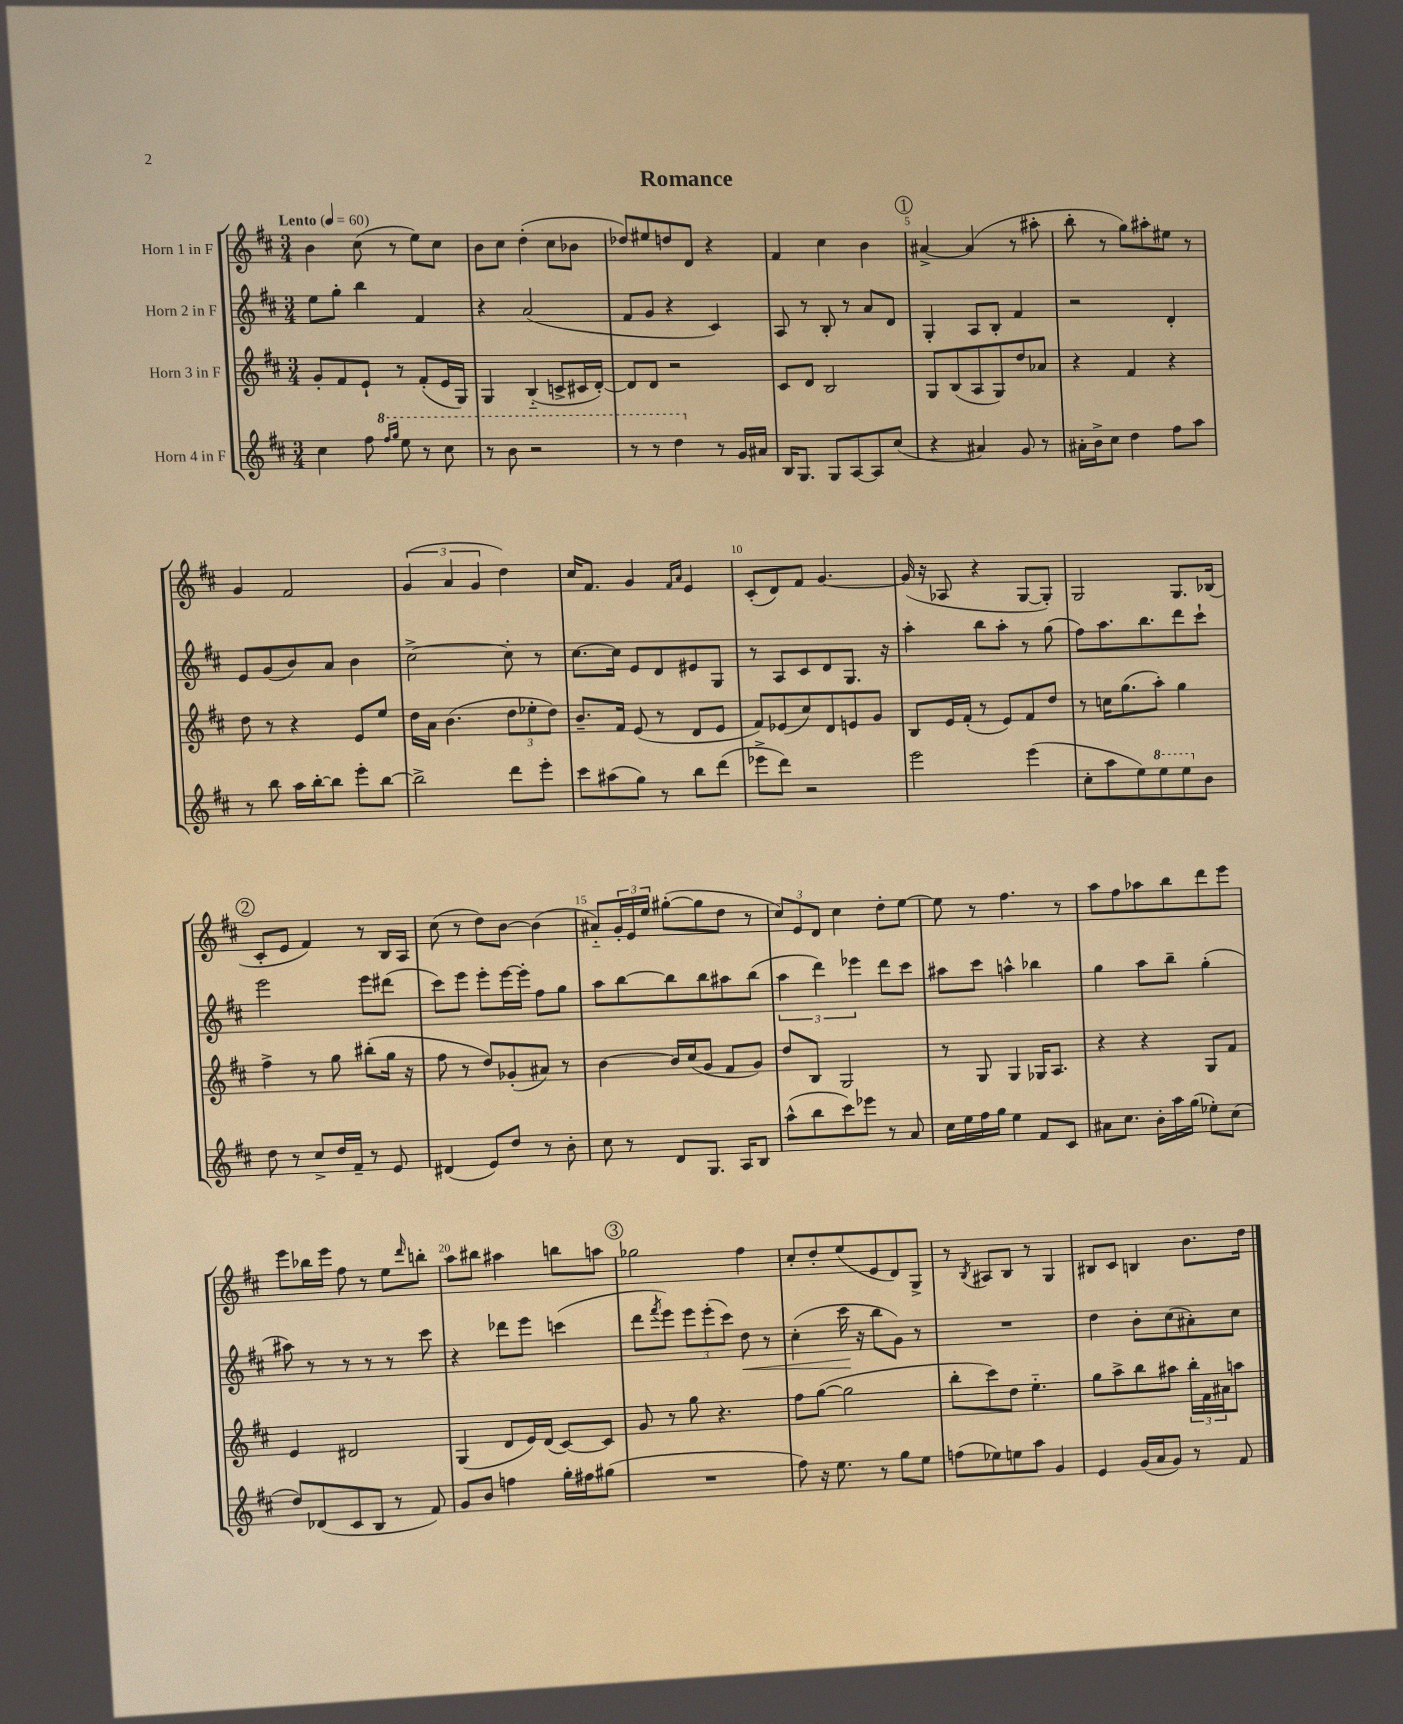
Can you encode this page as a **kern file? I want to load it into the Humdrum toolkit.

**kern	**kern	**kern	**kern
*staff4	*staff3	*staff2	*staff1
*clefG2	*clefG2	*clefG2	*clefG2
*k[f#c#]	*k[f#c#]	*k[f#c#]	*k[f#c#]
*M3/4	*M3/4	*M3/4	*M3/4
*MM60	*MM60	*MM60	*MM60
4cc#	8g'	8ee	4b
.	8f#	8gg'	.
8ff#	8e`	4bb	(8cc#
16qqfff#	.	.	.
16qqggg	.	.	.
8eee	8r	.	8r
8r	(8f#'	4f#	8ee)
8ccc#	16e	.	8cc#
.	16G)	.	.
=	=	=	=
8r	4G	4r	8b
8bb	.	.	8cc#
2r	(4B'~	(2a	(4dd'
.	8c^	.	8cc#
.	16c#	.	8b-
.	[16d')	.	.
=	=	=	=
8r	8d]	8f#	8dd-)
8r	8d	8g	8ee#
4ddd	2r	4r	8dd
.	.	.	8d
8r	.	4c#)	4r
16g	.	.	.
16a#	.	.	.
=	=	=	=
16B	8c#	8A	4f#
8.G	.	.	.
.	8d	8r	.
8G	2B	8B'	4cc#
[8A	.	8r	.
8A]	.	8a	4b
(8cc#	.	8d	.
=	=	=	=
4r	8G	4G'	[4a#^
.	(8B	.	.
4a#)	8A	8A	(4a#]
.	8G)	8B'	.
8g	8dd	4f#	8r
8r	8a-	.	8aa#'
=	=	=	=
16a#'	4r	2r	8bb'
16b^	.	.	.
8cc#	.	.	8r
4dd	4f#	.	8gg)
.	.	.	8aa#'
8ff#	4r	4d'	8ee#
8aa	.	.	8r
=	=	=	=
8r	8dd	8e	4g
8bb	8r	(8g	.
16aa	4r	8b)	2f#
[16bb'	.	.	.
8bb]	.	8a	.
8eee'	8e	4b	.
[8bb	8ee	.	.
=	=	=	=
2bb^]	16dd	[2cc#^	(6g
.	16a	.	.
.	(4.b	.	.
.	.	.	6a
.	.	.	6g
8ddd	12dd	8cc#']	4dd)
.	12ee-'	.	.
8eee'	.	8r	.
.	12dd)	.	.
=	=	=	=
8ccc#	8.b~	[8.cc#	16cc#
.	.	.	8.f#
(8aa#	.	.	.
.	16f#	16cc#]	.
8gg)	(8e	8e	4g
8r	8r	8d	.
.	.	.	16qqf#
.	.	.	16qqa
8bb	8d	8e#	4e
(8ddd	8e	8G	.
=	=	=	=
8eee-^	8f#)	8r	(8c#'
8ddd)	(8e-	8A	8d)
2r	8cc#)	8c#	8f#
.	8d	8d	[4.g
.	8e	8.G	.
.	8g	.	.
.	.	16r	.
=	=	=	=
2eee	8B	4aa'	(16g]
.	.	.	16r
.	16e	.	8A-
.	(16f#'	.	.
.	8r	8bb	4r
.	8e)	8aa'	.
(4eee	8f#	8r	[8G
.	8dd	(8gg	8G'])
=	=	=	=
8cc#'	8r	8ff#)	2G
8aa	16cc	8.aa	.
.	(8.gg	.	.
8ee)	.	.	.
.	.	8.bb	.
8eee	8aa')	.	.
8eee	4gg	8ddd	8.G
8b	.	8ccc#`	.
.	.	.	(16B-
=	=	=	=
8dd	4ff#^	2eee	8c#'
8r	.	.	8e
8cc#^	8r	.	4f#)
16dd	8gg	.	.
16f#~	.	.	.
8r	(8bb#'	8eee	8r
8e	16gg	(8ddd#	16B
.	16r	.	16A
=	=	=	=
(4d#	8ff#	8ccc#)	(8cc#
.	8r	8eee	8r
8e)	8dd)	8eee'	8dd)
8dd	(8g-'	[16eee	[8b
.	.	16eee']	.
8r	8a#)	8ff#	(4b]
8b'	8r	8gg	.
=	=	=	=
8cc#	[4b	8aa	8a#'~)
8r	.	[8bb	24g'
.	.	.	24e
.	.	.	24ee
8d	16b]	8bb]	([8gg#'
.	(16cc#	.	.
8.G	8g	8bb	8gg#]
.	8f#	8aa#	8dd
16A	.	.	.
8B	8g)	(8bb	8r
=	=	=	=
(8aa^^	8dd	6aa	12cc#)
.	.	.	12e
8bb	8B	.	.
.	.	6ddd)	12d
8ccc#)	2G	.	4cc#
.	.	6eee-	.
8eee-	.	.	.
8r	.	8ddd	8dd'
8a	.	8ccc#	[8ee
=	=	=	=
16cc#	8r	8aa#	8ee]
16ee	.	.	.
16ff#	8G	8ccc#	8r
16gg	.	.	.
4ee	4G	4aa^^	4.ff#
8f#	16G-	4bb-	.
.	8.A	.	.
8c#	.	.	8r
=	=	=	=
8a#	4r	4gg	8aa
8.cc#	.	.	8ff#
.	4r	8aa	8aa-
16b'	.	.	.
16aa	.	8bb~	8bb
(16gg	.	.	.
8ee-')	8G	(4gg'	8ddd
(8cc#	8f#	.	8eee
=	=	=	=
8dd)	4e	8aa#)	8eee
(8d-	.	8r	16bb-
.	.	.	16eee
8c#	2d#	8r	8ff#
8B	.	8r	8r
8r	.	8r	8ee
.	.	.	16qqddd
8f#)	.	8ccc#	8bb'
=	=	=	=
8g	(4G	4r	8aa
8b	.	.	8bb#
4ff	8d	8ddd-	4aa#
.	16e)	8eee	.
.	(16d	.	.
16gg'	[8c#)	(4ccc	8bb
16ff#	.	.	.
(8gg#	8c#]	.	8aa
=	=	=	=
2.r	8g	8ddd	2gg-
.	.	8qfff#	.
.	8r	8eee)	.
.	8gg	12eee	.
.	.	(12eee'	.
.	4.r	.	.
.	.	12ccc#)	.
.	.	8dd	4ff#
.	.	8r	.
=	=	=	=
8ff#)	8ff#	(4cc#'	8cc#'
16r	([8gg	.	8dd'
8.ee	.	.	.
.	2gg]	16ccc#	(8ee
.	.	16r	.
8r	.	8bb	8e
8gg	.	8g)	8d)
8ee	.	8r	8G^
=	=	=	=
(8ff	8bb'	2.r	8r
.	.	.	8qB
8ee-)	8ccc#)	.	8A#
8ee	8dd	.	8B
8aa	4.ee'~	.	8r
4g	.	.	4G
=	=	=	=
4e	8gg	4dd	8B#
.	8aa^	.	8c#
(16g	8bb	8b'	4B
16a	.	.	.
8g)	8aa#	(8cc#	.
8r	24bb'	8a#')	8.b
.	24f#	.	.
.	24a#	.	.
8f#	8aa	8cc#	.
.	.	.	16dd
==	==	==	==
*-	*-	*-	*-
